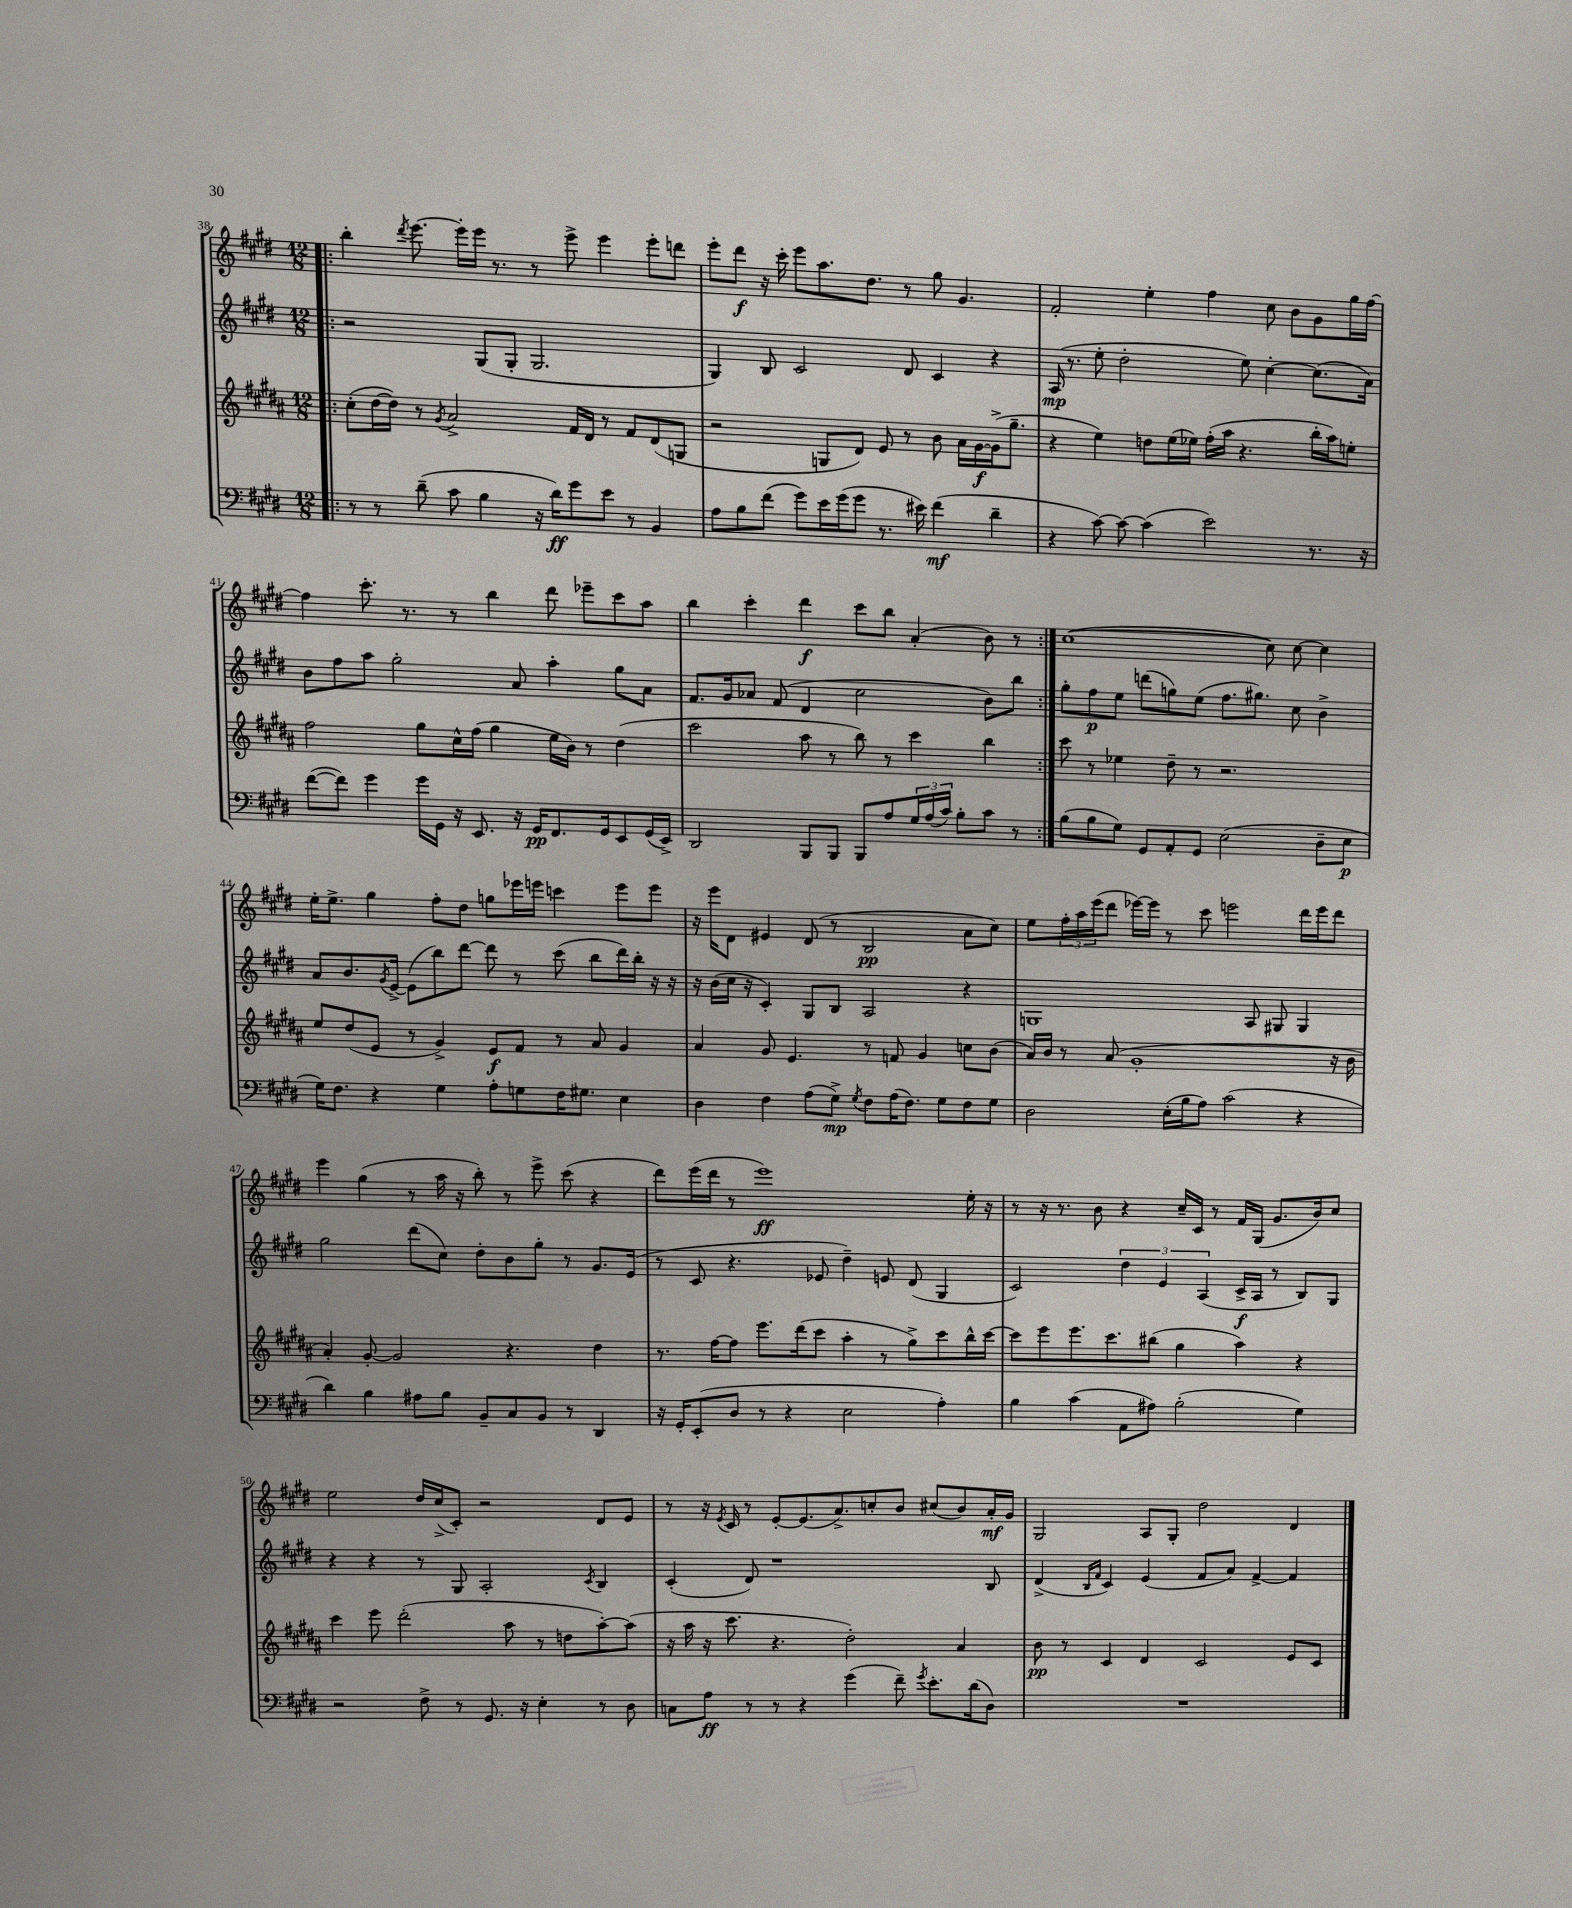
<<
\new StaffGroup <<
\new Staff = "s0" {
    \clef treble \key e \major \numericTimeSignature \time 12/8
    \repeat volta 2 { \bar ".|:" b''4-. \acciaccatura { dis'''8 } e'''8.~ e'''16-. e'''16 r8. r8 e'''8-> e'''4 e'''8-. d'''8 |
    e'''8-. dis'''8\f r16 cis'''16-. e'''8 a''8. dis''8. r8 gis''8 gis'4. |
    fis'2-. e''4-. fis''4 cis''8 b'8 gis'8 gis''16 fis''16~ |
    fis''4 cis'''8.-. r8. r8 b''4 dis'''8 ees'''8-- cis'''8 a''8 |
    b''4 cis'''4-. dis'''4\f cis'''8 b''8 a'4-.( b'8) r8 | }
    cis''1~( cis''8) cis''8~ cis''4 |
    e''16-. e''8.-> gis''4 fis''8-. dis''8 g''8 ees'''16 e'''16 c'''4 e'''8 e'''8 |
    r16 e'''16 dis'8 eis'4 dis'8( r8 b2\pp a'8 cis''8) |
    e''8 \tuplet 3/2 { fis''16-. a''16 e'''16( } dis'''8 ees'''16~) ees'''16 r8 cis'''8 e'''2 dis'''16 e'''16 dis'''8 |
    e'''4 gis''4( r8 a''16 r16 b''8-.) r8 e'''8-> cis'''8( r4 |
    dis'''8) e'''16( dis'''16 r8 e'''1\ff) e''16-. r16 |
    r8 r16 r8. b'8 r4 cis''16-- cis'16 r8 fis'16 gis16( gis'8. b'16) cis''8 |
    e''2 dis''16 cis''16->( cis'8-.) r2 dis'8 e'8 |
    r8 r16 \acciaccatura { e'8 } cis'16 r8 e'8~-. e'8.( a'8.->) c''8-. b'8 cis''8( b'8) a'16-.\mf gis'16 |
    gis2 a8 gis8-. dis''2 dis'4 \bar "|." |
}
\new Staff = "s1" {
    \clef treble \key e \major \numericTimeSignature \time 12/8
    \repeat volta 2 { \bar ".|:" r2 gis8( gis8-. gis2. |
    gis4) b8 cis'2 dis'8 cis'4 r4 |
    a16\mp( r8. e''8-. dis''2-. e''8) cis''4~-. cis''8.( a'16) |
    b'8 fis''8 a''8 gis''2-. a'8 a''4-. gis''8 a'8 |
    fis'8. gis'16 aes'8 fis'8( dis'4 cis''2 b'8) b''8 | }
    gis''8-. fis''8\p e''8 d'''8( g''8) e''8( fis''8. gis''8.) cis''8 b'4-> |
    a'8 b'8. \acciaccatura { gis'8 } e'16~-> e'8( b''8) dis'''8~ dis'''8 r8 cis'''8( b''8 dis'''16) b''16-. r16 r16 |
    r16 b'16( cis''16 r16 cis'4-.) gis8 b8 a2 r4 |
    g1 a8 gis8 gis4 |
    gis''2 dis'''8( cis''8) dis''8-. b'8 gis''8-. r8 gis'8. e'16( |
    r8 cis'8 r4. ees'8 dis''4--) e'8 dis'8( gis4 |
    cis'2) \tuplet 3/2 { dis''4 e'4 a4( } cis'16->\f a16 r8 b8) gis8 |
    r4 r4 r8 gis8 a2-. \acciaccatura { cis'8 } b4 |
    cis'4-.( dis'8) r1 b8 |
    dis'4->( \grace { b16 fis'16 } cis'4) e'4( fis'8 a'8) fis'4~-> fis'4 \bar "|." |
}
\new Staff = "s2" {
    \clef treble \key b \major \numericTimeSignature \time 12/8
    \repeat volta 2 { \bar ".|:" cis''8-.( dis''16~ dis''16) r8 \acciaccatura { gis'8 } ais'2-> fis'16 dis'16 r8 fis'8 dis'8( g8 |
    r2 g8 dis'8) e'8 r8 b'8 ais'16 gis'16~\f gis'16->( gis''8.-- |
    r4 e''4) d''8 e''16( ees''16) fis''16-.( ais''16 r4. b''16-. ais''16) e''8-. |
    fis''2 gis''8 cis''16-^ fis''16( gis''4 e''16 b'16) r8 dis''4( |
    cis'''2 ais''8 r8 b''8) r8 cis'''4 b''4 | }
    cis'''8 r8 ees''4 dis''8-- r8 r2. |
    e''8 dis''8( e'8 r8 gis'4->) e'8\f fis'8 r8 ais'8 gis'4 |
    ais'4 gis'8 e'4. r8 f'8 gis'4 c''8 b'8( |
    ais'16) b'16 r8 ais'8( gis'1-. r16 b'16 |
    ais'4-.) gis'8~-. gis'2 r4. dis''4 |
    r8. fis''16~ fis''8 e'''8. dis'''16( cis'''8 ais''4-. r8 gis''8->) cis'''8 b''16-^ cis'''16~ |
    cis'''8 e'''8 e'''8. cis'''8. bis''8( gis''4 ais''4) r4 |
    cis'''4 e'''8 dis'''2-.( ais''8 r8 d''8 ais''8~-.) ais''8( |
    r16 ais''16 r16 cis'''8. r4. dis''2-.) ais'4 |
    b'8\pp r8 cis'4 dis'4 cis'2 e'8 cis'8 \bar "|." |
}
\new Staff = "s3" {
    \clef bass \key e \major \numericTimeSignature \time 12/8
    \repeat volta 2 { \bar ".|:" r8 r8 dis'8--( cis'8 b4 r16 dis'16\ff) gis'8 e'8 r8 b,4 |
    a8 b8 fis'8( gis'8) e'16 gis'16( gis'8 r8. eis'16) fis'4\mf( dis'4-- |
    r4 cis'8~) cis'8~ cis'4( e'2) r8. r16 |
    fis'8~( fis'8) gis'4 gis'16 gis,16 r16 e,8. r16 gis,16\pp fis,8. gis,16 e,8 gis,16( e,16->) |
    dis,2 b,,8 b,,8 b,,8 a8 \tuplet 3/2 { gis16 a16( cis'16) } b8-. cis'8 r8 | }
    b8( b8 gis8) gis,8 a,8-. gis,8 e2( dis8-- e8\p |
    gis16) fis8. r4 gis4 a8-. g8 fis16 gis8. e4 |
    dis4 fis4 a8( gis8->\mp) \acciaccatura { gis8 } fis8 a16( fis8.) gis8 fis8 gis8 |
    dis2 e16-.( b16 a8) cis'2( r4 |
    dis'4) b4 ais8 b8 b,8-- cis8 b,8 r8 dis,4 |
    r16 gis,16-. e,8-.( dis8 r8 r4 e2 a4-.) |
    b4 cis'4( a,8 ais8) b2-.( gis4) |
    r2 fis8-> r8 gis,8. r16 e4-. r8 dis8 |
    c8 a8\ff r8 r8 r4 gis'4( fis'8--) \acciaccatura { gis'8 } e'8.-. dis'16( dis8) |
    R1. \bar "|." |
}
>>
>>
\layout { \context { \Score currentBarNumber = #38 } }
